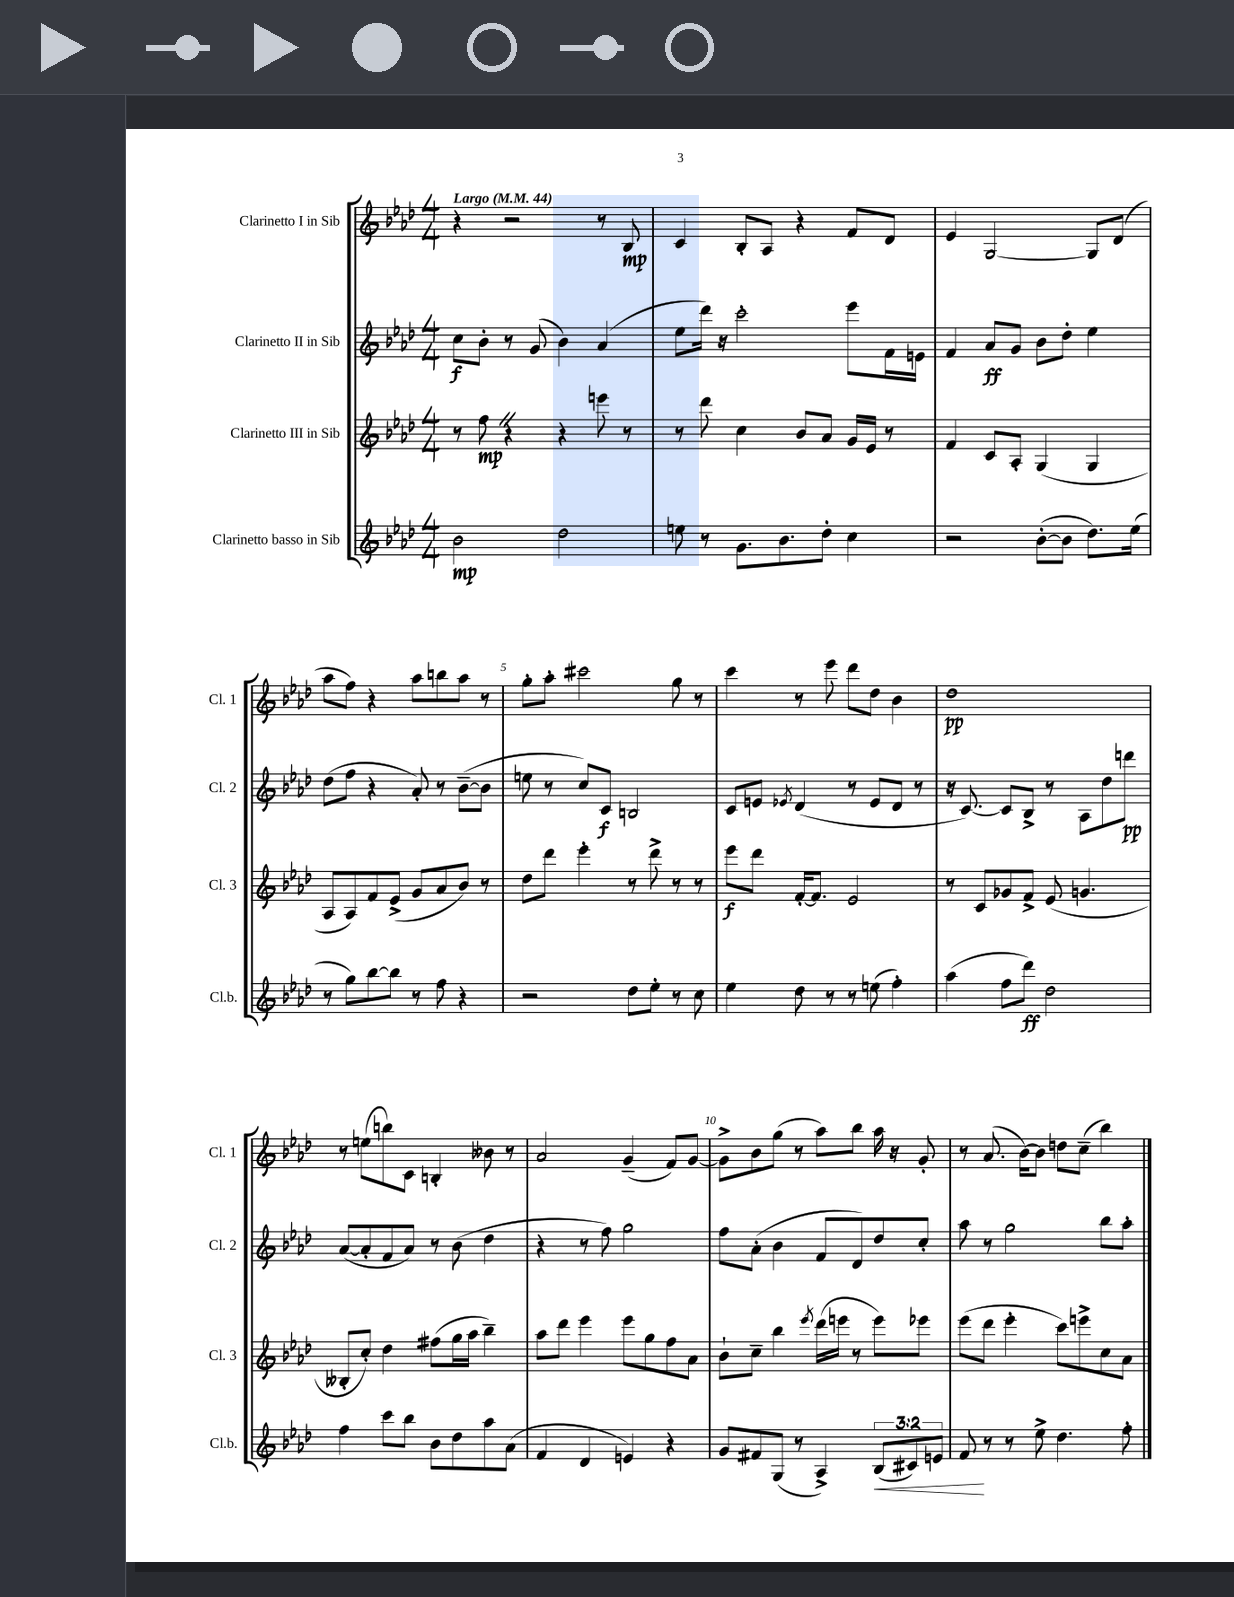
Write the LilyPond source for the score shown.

<<
\new StaffGroup <<
\new Staff = "s0" \with { instrumentName = "Clarinetto I in Sib" shortInstrumentName = "Cl. 1" } {
    \clef treble \key aes \major \numericTimeSignature \time 4/4 \tempo "Largo" 4 = 44
    r4 r2 r8 bes8\mp |
    c'4 bes8-. aes8 r4 f'8 des'8 |
    ees'4 g2~ g8 des'8( |
    aes''8 f''8) r4 aes''8 b''8 aes''8 r8 |
    g''8-. aes''8-. cis'''2 g''8 r8 |
    c'''4 r8 ees'''8 des'''8 des''8 bes'4 |
    des''1\pp |
    r8 e''8( b''8) c'8 b4-. beses'8 r8 |
    aes'2 g'4--( f'8) g'8~ |
    g'8-> bes'8 g''8( r8 aes''8) bes''8 aes''16 r16 g'8-. |
    r8 aes'8.( bes'16~) bes'8 d''8 c''8--( bes''4) \bar "|." |
}
\new Staff = "s1" \with { instrumentName = "Clarinetto II in Sib" shortInstrumentName = "Cl. 2" } {
    \clef treble \key aes \major \numericTimeSignature \time 4/4
    c''8\f bes'8-. r8 g'8( bes'4) aes'4( |
    ees''8 des'''16) r16 c'''2-. ees'''8 f'16 e'16 |
    f'4 aes'8\ff g'8 bes'8 des''8-. ees''4 |
    des''8( f''8 r4 aes'8-.) r8 bes'8~--( bes'8 |
    e''8 r8 c''8) c'8\f b2 |
    c'8 e'8 \acciaccatura { ees'8 } des'4( r8 ees'8 des'8 r8 |
    r16 c'8.~) c'8 bes8-> r8 aes8 des''8 d'''8\pp |
    aes'8~( aes'8-. f'8 aes'8) r8 bes'8( des''4 |
    r4 r8 f''8) g''2 |
    f''8 aes'8-.( bes'4 f'8 des'8) des''8 c''8-. |
    aes''8 r8 g''2 bes''8 aes''8-. \bar "|." |
}
\new Staff = "s2" \with { instrumentName = "Clarinetto III in Sib" shortInstrumentName = "Cl. 3" } {
    \clef treble \key aes \major \numericTimeSignature \time 4/4
    r8 f''8\mp \once \override BreathingSign.text = \markup { \musicglyph "scripts.caesura.straight" } \breathe r4 r4 e'''8 r8 |
    r8 des'''8 c''4 bes'8 aes'8 g'16 ees'16 r8 |
    f'4 c'8 aes8-. g4( g4 |
    aes8 aes8) f'8 ees'8->( g'8 aes'8 bes'8) r8 |
    des''8 des'''8 ees'''4-. r8 des'''8-> r8 r8 |
    ees'''8\f des'''8 f'16~-. f'8. ees'2 |
    r8 c'8 ges'8 f'8-> ees'8( g'4. |
    beses8-. c''8-.) des''4 fis''8( g''16 aes''16 bes''4--) |
    aes''8 des'''8 ees'''4 ees'''8 g''8 f''8 aes'8 |
    bes'8-! c''8-- bes''4 \acciaccatura { ees'''8 } des'''16( e'''16 r8 e'''8) ees'''8 |
    ees'''8( des'''8 ees'''4-. c'''8) e'''8-> c''8 aes'8 \bar "|." |
}
\new Staff = "s3" \with { instrumentName = "Clarinetto basso in Sib" shortInstrumentName = "Cl.b." } {
    \clef treble \key aes \major \numericTimeSignature \time 4/4 \override Staff.TupletNumber.text = #tuplet-number::calc-fraction-text
    bes'2\mp des''2 |
    e''8 r8 g'8. bes'8. des''8-. c''4 |
    r2 bes'8~-.( bes'8 des''8.) ees''16( |
    r8 g''8) bes''8~ bes''8 r8 f''8 r4 |
    r2 des''8 ees''8-. r8 c''8 |
    ees''4 des''8 r8 r8 e''8( f''4-.) |
    aes''4( f''8 des'''8\ff) des''2 |
    f''4 c'''8 bes''8 bes'8 des''8 aes''8 aes'8( |
    f'4 des'4 e'4) r4 |
    g'8 fis'8 g8( r8 aes4->) \tuplet 3/2 { bes8\<( cis'8) e'8 } |
    f'8\! r8 r8 ees''8-> des''4. f''8-. \bar "|." |
}
>>
>>
\layout { \context { \Score \override BarNumber.break-visibility = ##(#f #t #t) barNumberVisibility = #(every-nth-bar-number-visible 5) } }
